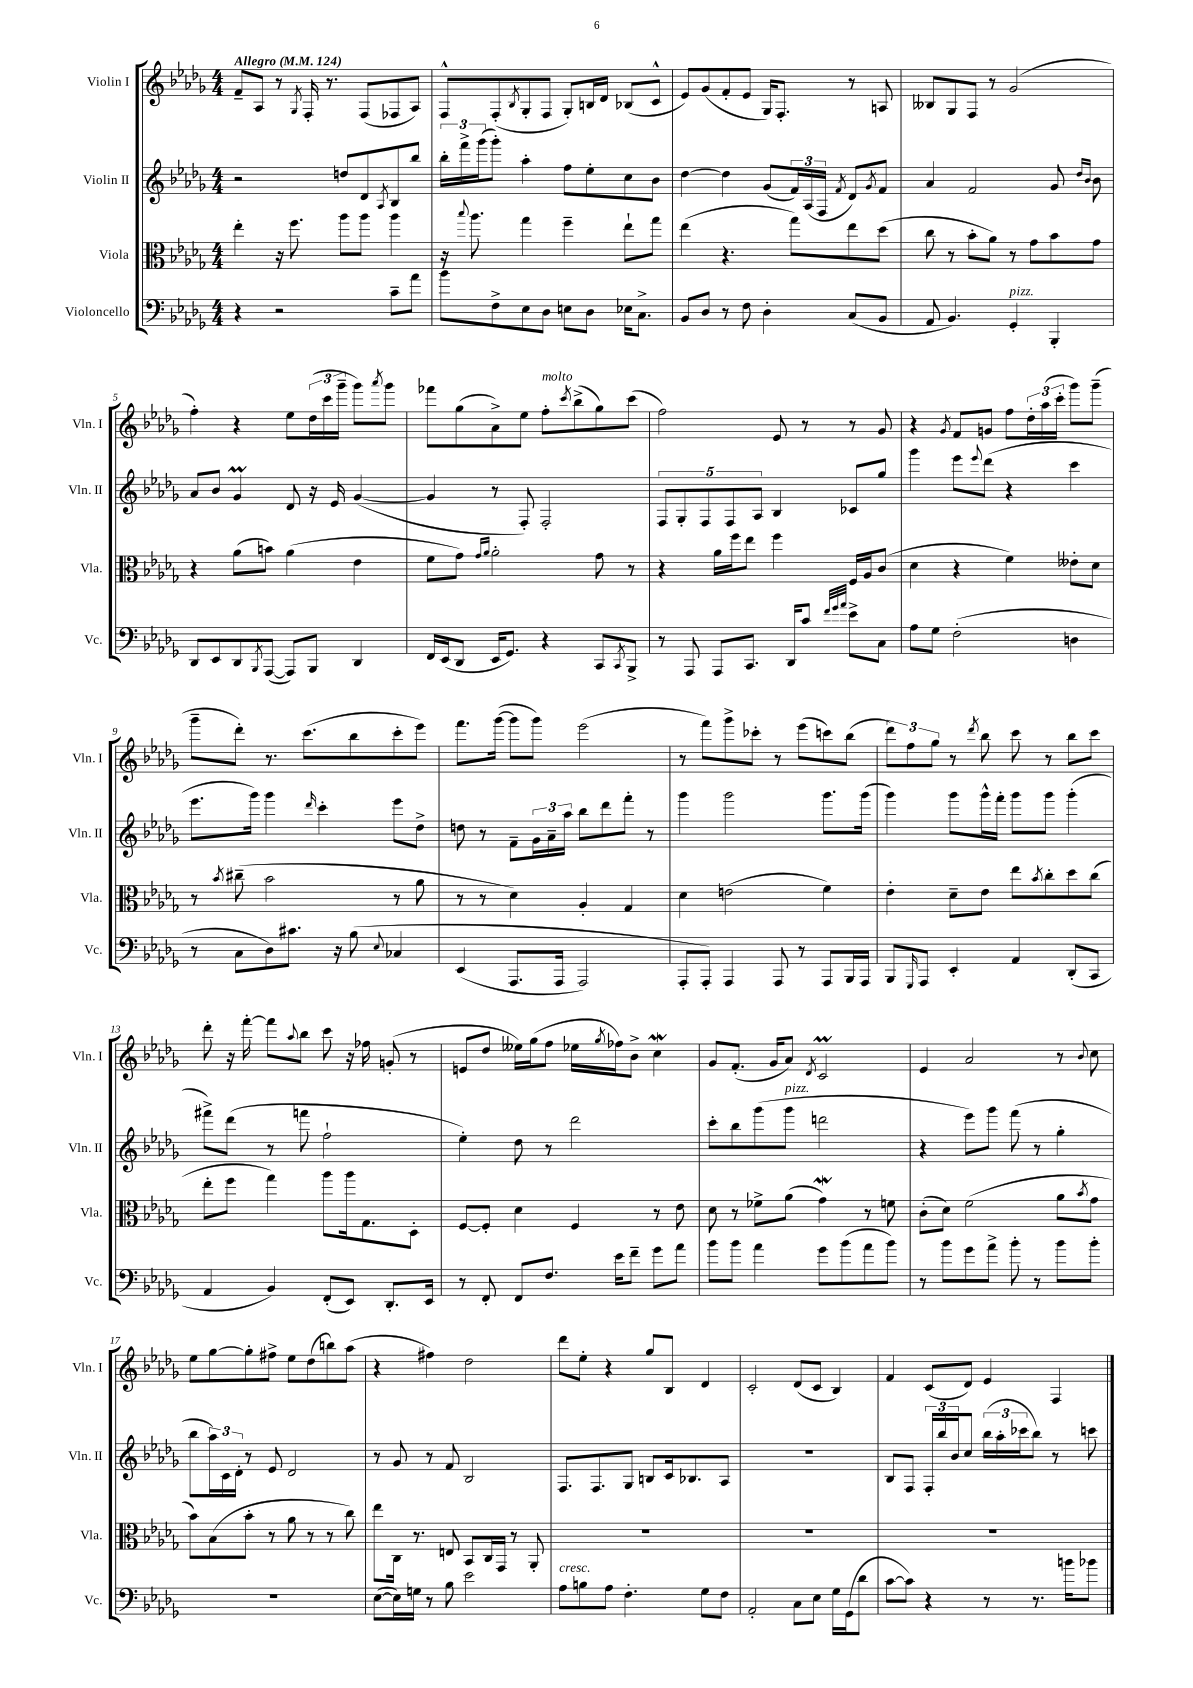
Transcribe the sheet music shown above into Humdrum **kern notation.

**kern	**kern	**kern	**kern
*staff4	*staff3	*staff2	*staff1
*clefF4	*clefC3	*clefG2	*clefG2
*k[b-e-a-d-g-]	*k[b-e-a-d-g-]	*k[b-e-a-d-g-]	*k[b-e-a-d-g-]
*M4/4	*M4/4	*M4/4	*M4/4
*MM124	*MM124	*MM124	*MM124
4r	4ee-'	2r	8f~
.	.	.	8A-
2r	16r	.	8r
.	8.ff	.	.
.	.	.	8qG-
.	.	.	16F'
.	.	.	8.r
.	8aa-	8dd	.
.	8aa-	8d-	(8F
.	.	8qA-	.
8c~	4aa-	8B-	8F-
8a-	.	8bb-	8A-)
=	=	=	=
8b-	16r	24bb-'	8F^^
.	.	24fff^	.
.	8qqbb-	.	.
.	8.aa-	.	.
.	.	(24ggg-	.
8F^	.	8ggg-')	(8F'
.	.	.	8qB-
8E-	4gg-	4aa-'	8G-'
8D-	.	.	8F
8E	4ff~	8ff	8G-')
8D-	.	8ee-'	16B
.	.	.	16d-
16E-	8ee-`	8cc	(8B-
8.C^	.	.	.
.	8gg-	8b-	8c^^
=	=	=	=
8BB-	(4ee-	[4dd-	8e-)
8D-	.	.	(8g-
8r	4.r	4dd-]	8f'
8F	.	.	8e-
4D-'	.	(8g-	16G-)
.	.	.	8.F'
.	8gg-)	24f)	.
.	.	(24A-	.
.	.	24F	.
.	.	8qf	.
(8C	8ee-	8d-)	8r
.	.	8qg-	.
8BB-	(8dd-	8f	8A
=	=	=	=
8AA-	8cc	4a-	8B--
4.BB-)	8r	.	8G-
.	8b-'	2f	8F
.	8a-)	.	8r
4GG-'	8r	.	(2g-
.	8g-	.	.
4BBB-'	8b-	8g-	.
.	.	16qqdd-	.
.	.	16qqb-	.
.	8g-	8b-	.
=	=	=	=
8DD-	4r	8a-	4ff')
8EE-	.	8b-	.
8DD-	(8a-	4g-	4r
8qBBB-	.	.	.
([8AAA-	8b)	.	.
8AAA-])	(4a-	8d-	8ee-
8BBB-	.	16r	(24dd-
.	.	.	24ccc
.	.	16e-	.
.	.	.	24ggg-~
4DD-	4e-	([4g-	8ggg-)
.	.	.	8qaaa-
.	.	.	8ggg-
=	=	=	=
16FF	8f	4g-]	8fff-
(16EE-	.	.	.
8DD-	8g-)	.	(8gg-
.	16qqg-	.	.
.	16qqa-	.	.
16EE-	2a-'	8r	8a-^)
8.GG-)	.	.	.
.	.	8F')	8ee-
4r	.	2F'	8ff'
.	.	.	8qccc
.	.	.	(8bb-^
8CC	8g-	.	8gg-)
8qCC	.	.	.
8BBB-^	8r	.	(8ccc
=	=	=	=
8r	4r	10F	2ff)
.	.	10G-'	.
8AAA-	.	.	.
.	.	10F	.
8AAA-	16a-	.	.
.	.	10F	.
.	16ff	.	.
8.CC	8ee-	.	.
.	.	10A-	.
.	4ff	4B-	8e-
16DD-	.	.	.
8c	.	.	8r
32qqf	.	.	.
32qqg-	.	.	.
32qqa-	.	.	.
8e-^	16F	8c-	8r
.	16A-	.	.
8C	(8c	8gg-	8g-
=	=	=	=
8A-	4d-	4ggg-	4r
8G-	.	.	.
.	.	.	8qg-
(2F'	4r	8eee-	8f
.	.	8qqeee-	.
.	.	(8ddd-	8g
.	4f)	4r	8ff
.	.	.	24dd-'
.	.	.	(24aa-
.	.	.	24ccc'
4D	8e--'	4ccc	8ggg-)
.	8d-	.	(8ggg-~
=	=	=	=
8r	8r	8.eee-	8ggg-~
.	8qb-	.	.
8C	(8cc#~	.	8ddd-')
.	.	16ggg-)	.
8D-)	2b-	4ggg-	8.r
8.c#	.	.	.
.	.	.	(8.ccc
.	.	16qqddd-	.
.	.	4ccc'	.
16r	.	.	.
&(8B-	.	.	8bb-
8qqE-	.	.	.
4C-	8r	8eee-	8ccc'
.	8a-	8dd-^	8eee-)
=	=	=	=
(4EE-	8r	8dd	8.fff
.	8r	8r	.
.	.	.	([16ggg-
8.AAA-	4d-)	8f~	8ggg-]
.	.	24g-	8ggg-)
.	.	24a-~	.
16AAA-	.	.	.
.	.	24aa-	.
2AAA-)	4A-'	8bb-	(2eee-
.	.	8ddd-	.
.	4G-	8fff'	.
.	.	8r	.
=	=	=	=
8AAA-'	4d-	4ggg-	8r
8AAA-'&)	.	.	8fff)
4AAA-	(2e	2ggg-	8ggg-^
.	.	.	8ccc-'
8AAA-	.	.	8r
8r	.	.	(8eee-
8AAA-	4f)	8.ggg-	8ccc)
16BBB-	.	.	(8bb-
16AAA-	.	(16ggg-	.
=	=	=	=
8BBB-	4e-'	4ggg-)	12ddd-)
.	.	.	12ff
16qqGGG-	.	.	.
8AAA-	.	.	.
.	.	.	12gg-
4EE-'	8d-~	8ggg-	8r
.	.	.	8qddd-
.	8e-	16ggg-^^	8bb-
.	.	16fff'	.
4AA-	8ee-	8ggg-	8ccc
.	8qb-	.	.
.	8cc'	8ggg-	8r
(8DD-'	8dd-	(4ggg-'	8bb-
8CC	(8cc	.	8ccc
=	=	=	=
4AA-	8ee-'	8fff#^)	8ddd-'
.	8ff	(8ddd-	16r
.	.	.	[16fff'
4BB-)	4gg-)	8r	8fff]
.	.	.	8qqaa-
.	.	8fff	8bb-
(8FF'	8aa-	2ff`	8ccc
8EE-)	16aa-	.	16r
.	8.G-	.	16ff-
8.DD-'	.	.	(8g'
.	8D-'	.	8r
16EE-	.	.	.
=	=	=	=
8r	[8F	4ee-')	8e
8FF'	8F']	.	8dd-
8FF	4d-	8dd-	16ee--)
.	.	.	(16gg-
8.F	.	8r	8ff
.	4F	2ddd-	16ee-
.	.	.	8qgg-
16e-	.	.	16ff-)
8f~	.	.	8b-^
8g-	8r	.	4cc
8a-	8e-	.	.
=	=	=	=
8b-	8d-	8ccc'	8g-
8b-	8r	8bb-	(8.f'
4a-	8f-^	(8ggg-	.
.	.	.	16g-
.	(8a-	8ggg-	8a-)
.	.	.	8qd-
8g-	4g-)	2ddd	2c
(8b-	.	.	.
8a-	8r	.	.
8b-)	8f	.	.
=	=	=	=
8r	(8c'	4r	4e-
8b-	8d-)	.	.
8g-	(2f	8eee-)	2a-
8a-^	.	8ggg-	.
8b-'	.	(8fff	.
8r	.	8r	.
8b-	8a-	4gg-'	8r
.	8qb-	.	8qqb-
8b-'	8g-	.	8cc
=	=	=	=
1r	8b-)	8bb-	8ee-
.	(8B-	24aa-)	[8gg-
.	.	24c	.
.	.	24d-'	.
.	8b-'	8r	8gg-']
.	8r	8e-	8ff#^
.	8a-	2d-	8ee-
.	8r	.	(8dd-
.	8r	.	8bb)
.	8cc)	.	(8aa-
=	=	=	=
([8E-	8ee-	8r	4r
16E-])	16C	8g-	.
16G	8.r	.	.
8r	.	8r	4ff#)
8B-	8E	8f	.
2e-	8BB-	2B-	2dd-
.	16C	.	.
.	16GG-	.	.
.	8r	.	.
.	8AA-'	.	.
=	=	=	=
8A-	1r	8.F	8ddd-
8B	.	.	8ee-'
.	.	8.F	.
8A-	.	.	4r
4.F'	.	8G-	.
.	.	8B	8gg-
.	.	16c	8B-
.	.	8.B-	.
8G-	.	.	4d-
8F	.	8A-	.
=	=	=	=
2AA-'	1r	1r	2c'
8C	.	.	(8d-
8E-	.	.	8c
16G-	.	.	4B-)
(16GG-	.	.	.
8d-	.	.	.
=	=	=	=
[8c	1r	8B-	4f
8c])	.	8F	.
4r	.	24F'	(8c
.	.	24bb-	.
.	.	24b-	.
.	.	8cc	8d-)
8r	.	(24bb-	4e-
.	.	24aa-'	.
.	.	24ccc-	.
8.r	.	8bb-)	.
.	.	8r	4F
16b	.	.	.
8b-	.	8ccc	.
==	==	==	==
*-	*-	*-	*-
